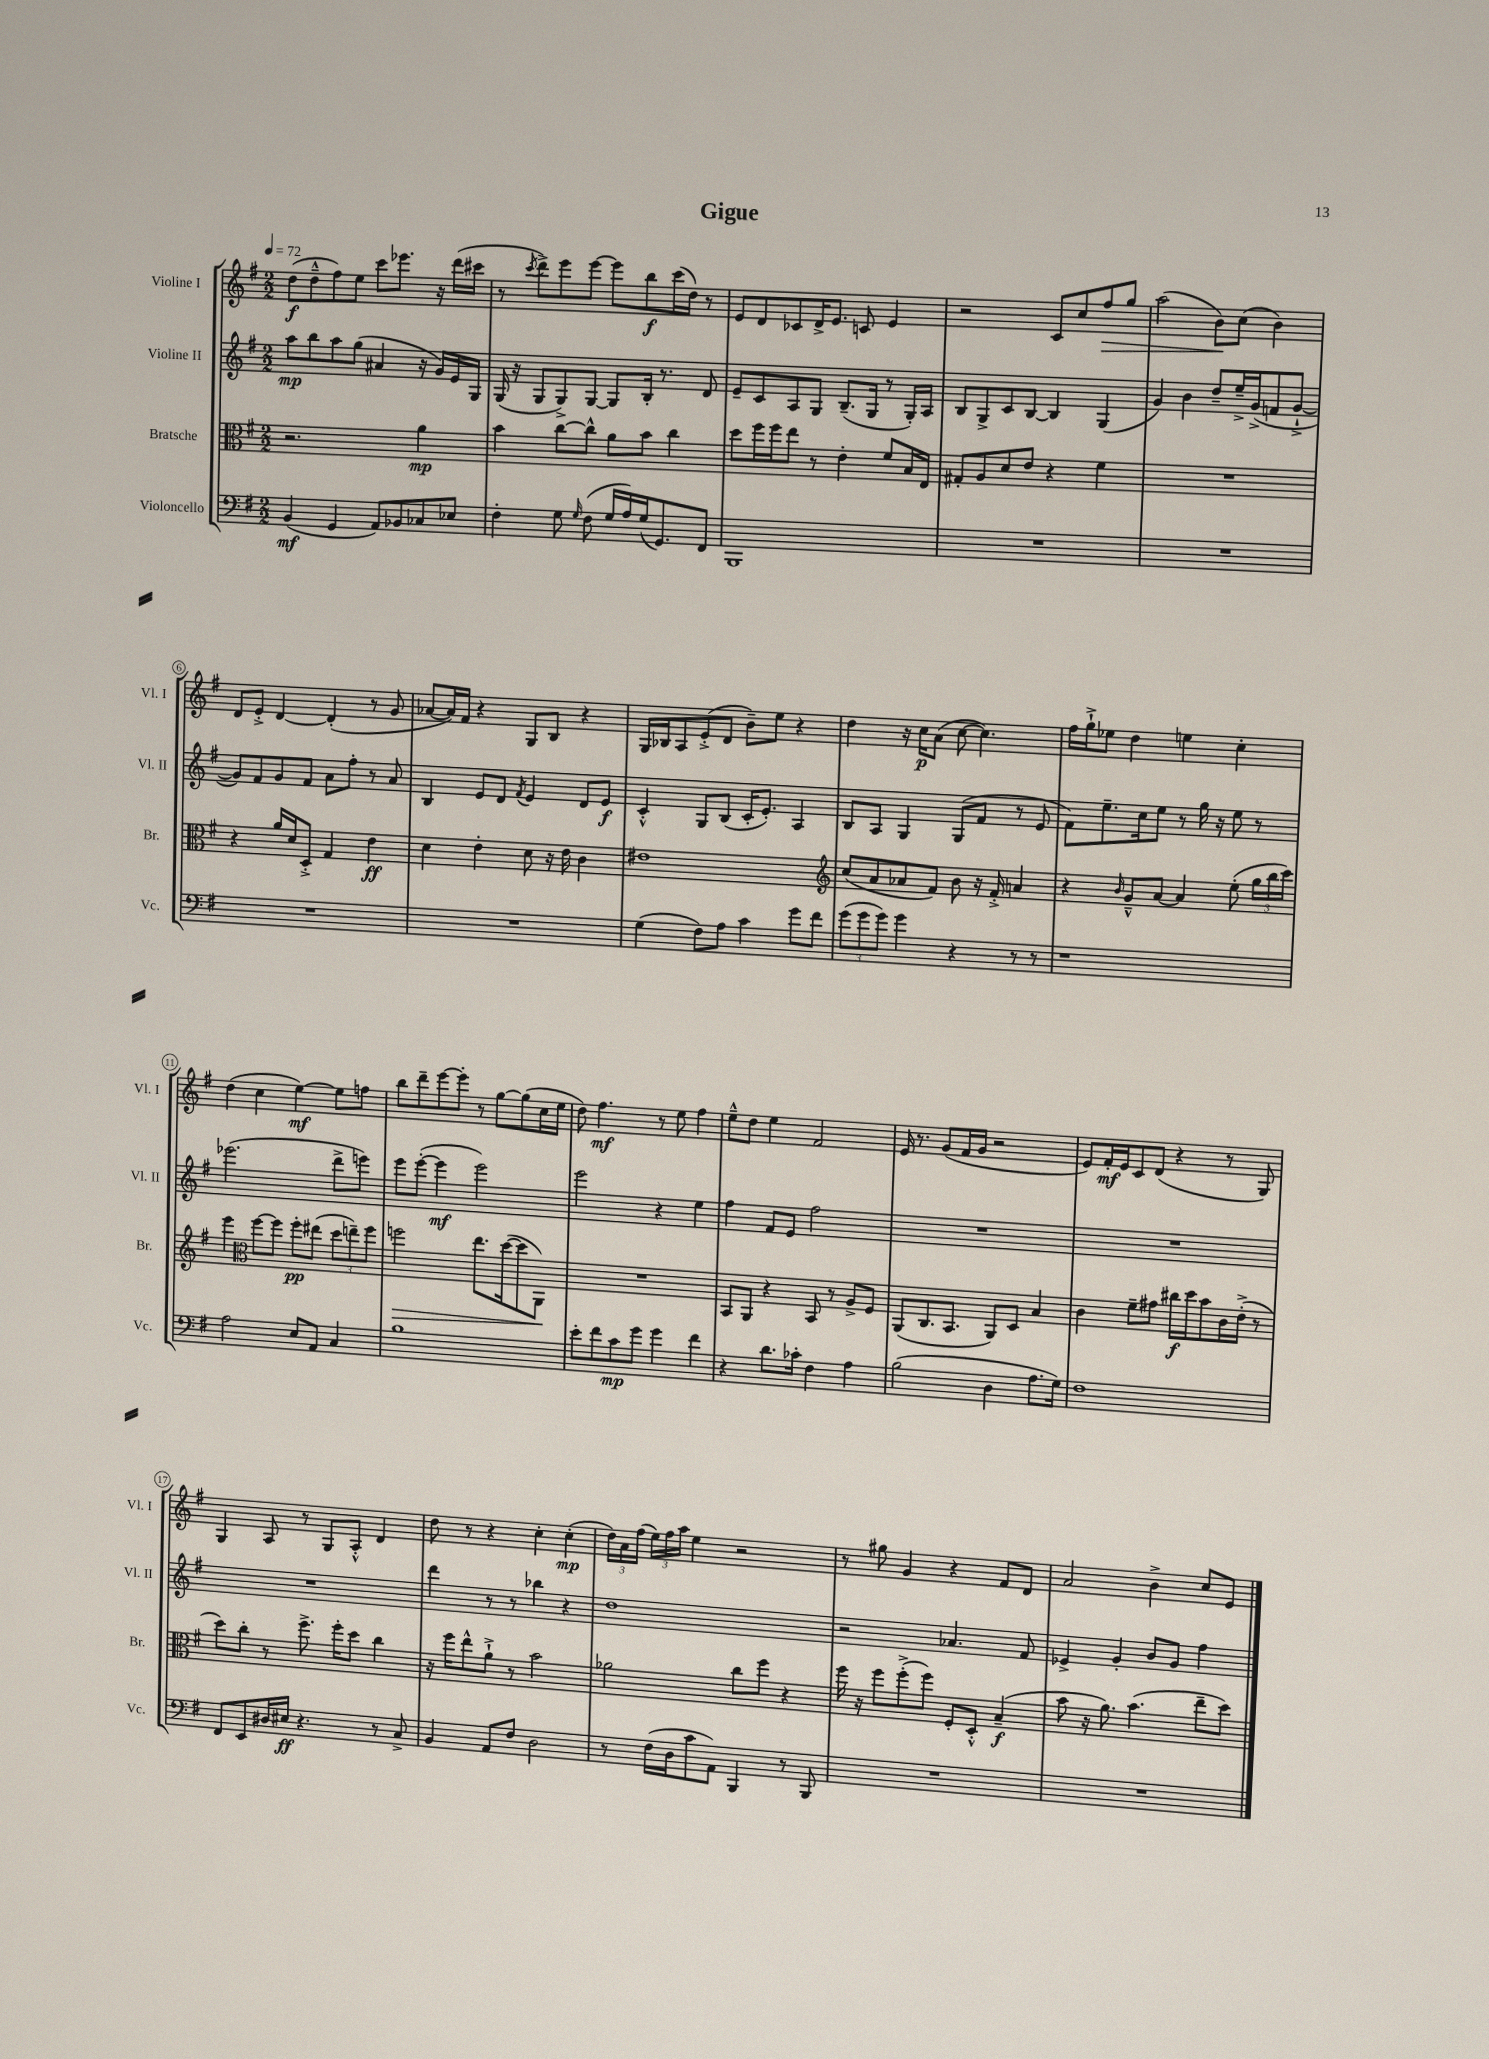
\header { title = "Gigue" }
<<
\new StaffGroup <<
\new Staff = "s0" \with { instrumentName = "Violine I" shortInstrumentName = "Vl. I" } {
    \clef treble \key g \major \numericTimeSignature \time 2/2 \tempo 4 = 72
    \autoBeamOff d''8[\f( d''8---^ fis''8) e''8] c'''8[ ees'''8.] r16 d'''16[( cis'''16] |
    r8 \acciaccatura { c'''8 } d'''8[->) e'''8 e'''8]~ e'''8[ b''8\f c'''16( d''16]) r8 |
    e'8[ d'8 ces'8 d'16-> e'8.] c'8 e'4 |
    r2 c'8[ c''8 fis''8\> g''8] |
    a''2( b'8[\!) c''8]( b'4) |
    d'8[ e'8]-.-> d'4~ d'4-.( r8 g'8 |
    aes'8[~ aes'16) fis'16] r4 g8[ b8] r4 |
    g16[ bes16 a8 e'8-.->( d'8] b'8[--) e''8] r4 |
    d''4 r16 c''16[\p a'8]( c''8~ c''4.) |
    fis''16[ g''16-!-> ees''8] d''4 e''4 c''4-. |
    d''4( c''4 e''4~\mf) e''8[ f''8] |
    b''8[ d'''8-- e'''8~ e'''8]-. r8 g''8[~ g''8( c''16 e''16] |
    d''8) fis''4.\mf r8 e''8 fis''4 |
    e''8[---^ d''8] e''4 fis'2 |
    e'16 r8. g'8[( fis'16 g'16] r2 |
    e'8[) fis'16-.\mf e'16 c'8 d'8]( r4 r8 g8) |
    g4 a8 r8 g8[ a8]-.-^ d'4 |
    d''8 r8 r4 c''4-. c''4-.\mp( |
    \tuplet 3/2 { d''16[) a'16 fis''16]( } \tuplet 3/2 { e''16[) fis''16 a''16] } e''4 r2 |
    r8 gis''8 g'4 r4 fis'8[ d'8] |
    a'2 b'4-> c''8[ e'8] \bar "|." |
}
\new Staff = "s1" \with { instrumentName = "Violine II" shortInstrumentName = "Vl. II" } {
    \clef treble \key g \major \numericTimeSignature \time 2/2
    \autoBeamOff a''8[\mp b''8 a''8 g''8]( ais'4 r16 g'16[) e'16 g16] |
    g16( r16 g8[ g8->) g8]~ g8[ b16]-. r8. d'8 |
    e'8[-- c'8 a8 g8] b8.[--( g16] r8 g16[-.) a16] |
    b8[ g8-> c'8 b8]~ b4 g4( |
    g'4) b'4 d''8[-- e''16---> g'16->( f'8 g'8]~-!-> |
    g'8[) fis'8 g'8 fis'8] a'8[ fis''8]-. r8 a'8 |
    b4 e'8[ d'8] \acciaccatura { fis'8 } e'4 d'8[ e'8]\f |
    c'4-.-^ g8[ b8]( c'16[-. e'8.]-.) a4 |
    b8[ a8] g4 g8[( fis'8] r8 e'8 |
    fis'8[) e''8.-- c''16 e''8] r8 g''16 r16 e''8 r8 |
    ees'''2.( d'''8[-> e'''8]) |
    e'''8[ e'''8]~-.( e'''4\mf e'''2) |
    e'''2 r4 e''4 |
    fis''4 fis'8[ e'8] fis''2 |
    R1 |
    R1 |
    R1 |
    d'''4 r8 r8 bes''4 r4 |
    d''1 |
    r2 aes'4. fis'8 |
    ees'4-> g'4-. b'8[ g'8] fis''4 \bar "|." |
}
\new Staff = "s2" \with { instrumentName = "Bratsche" shortInstrumentName = "Br." } {
    \clef alto \key g \major \numericTimeSignature \time 2/2
    \autoBeamOff r2. a'4\mp |
    b'4 c''8[~ c''8]-^ a'8[ b'8] c''4 |
    d''8[ fis''16 fis''16 e''8] r8 e'4-. fis'8[ b16 e16] |
    gis8[-. a8 d'8 e'8] r4 fis'4 |
    R1 |
    r4 a'16[ d'16 d8]-.-> g4 e'4\ff |
    d'4 e'4-. d'8 r16 e'16 c'4 |
    eis'1 |
    \clef treble c''8[( a'8 aes'8 fis'8]) b'8 r16 fis'16-.-> a'4 |
    r4 \grace { b'16 } g'8[---^ a'8]~ a'4 e''8-.( \tuplet 3/2 { g''16[ b''16 c'''16]) } |
    e'''4 \clef alto fis''8[~ fis''8] fis''8[-.\pp eis''8]( \tuplet 3/2 { d''8[ e''8--) fis''8] } |
    f''2\> e''8.[ d''16~( d''8 a,8]\!) |
    R1 |
    b,8[ a,8] r4 b,8 r8 a8[-> fis8] |
    a,8[( c8. b,8.] a,8[) d8] b4 |
    c'4 fis'8[-- gis'8] cis''16[\f d''16 b'8 c'16 e'16]-.->( r8 |
    d''8[) c''8]-. r8 fis''8.-> fis''16[-. d''8] c''4 |
    r16 fis''16[ e''8-^ a'8]-!-> r8 b'2 |
    aes'2 c''8[ fis''8] r4 |
    fis''16 r16 fis''8[ fis''8-.->( fis''8]) fis8[-. d8]-.-^ b4--\f( |
    b'8 r16 a'8.) b'4.( e''8[-- d''8]) \bar "|." |
}
\new Staff = "s3" \with { instrumentName = "Violoncello" shortInstrumentName = "Vc." } {
    \clef bass \key g \major \numericTimeSignature \time 2/2
    \autoBeamOff b,4\mf( g,4 a,8[) bes,8 ces8 ees8] |
    fis4-. g8 \grace { g16 } fis8( g16[ a16) g16( g,8.) fis,8] |
    b,,1 |
    R1 |
    R1 |
    R1 |
    R1 |
    g4( fis8[) a8] c'4 g'8[ fis'8] |
    \tuplet 3/2 { g'8[( g'8 g'8]) } g'4 r4 r8 r8 |
    r1 |
    a2 e8[ a,8] c4 |
    b1 |
    e'8[-. fis'8 c'8\mp g'8] g'4 fis'4 |
    r4 d'8.[ ces'16]-. fis4 a4 |
    b2( d4 a8.[ g16]) |
    fis1 |
    fis,8[ e,8 dis16 eis16]\ff r4. r8 c8-> |
    b,4 a,8[ fis8] d2 |
    r8 fis16[( d16 c'8 a,8]) b,,4 r8 b,,8 |
    R1 |
    R1 \bar "|." |
}
>>
>>
\layout { \context { \Score \override BarNumber.stencil = #(make-stencil-circler 0.1 0.3 ly:text-interface::print) } }
